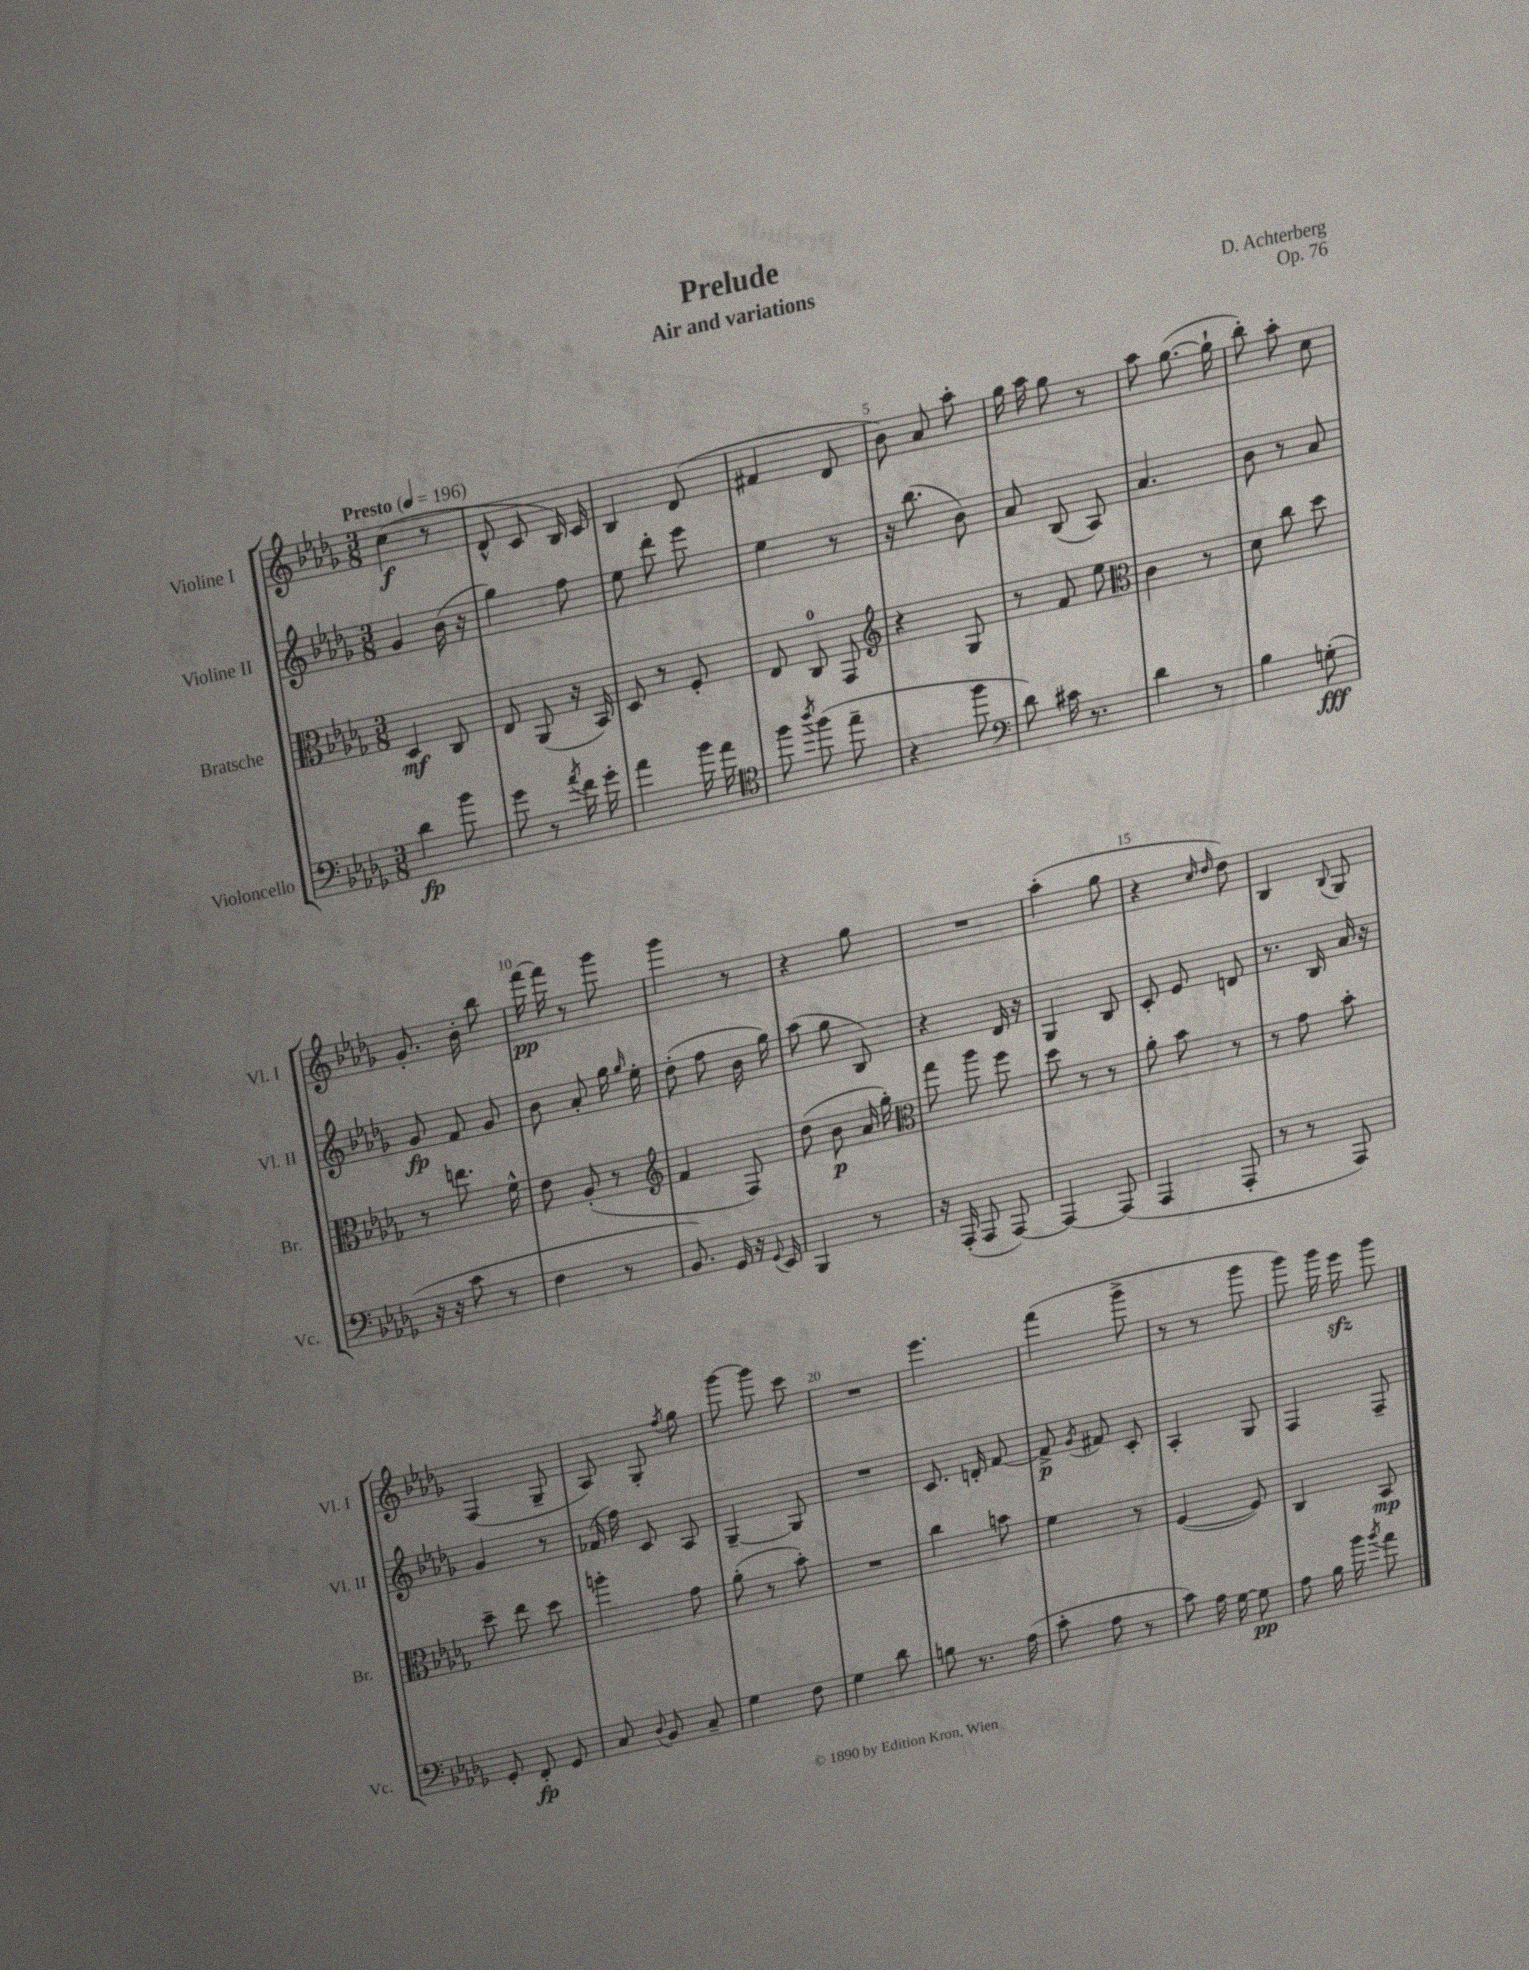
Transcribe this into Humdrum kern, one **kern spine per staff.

**kern	**kern	**kern	**kern
*staff4	*staff3	*staff2	*staff1
*clefF4	*clefC3	*clefG2	*clefG2
*k[b-e-a-d-g-]	*k[b-e-a-d-g-]	*k[b-e-a-d-g-]	*k[b-e-a-d-g-]
*M3/8	*M3/8	*M3/8	*M3/8
*MM196	*MM196	*MM196	*MM196
4d-	4D-	4g-	(4cc
8b-	8C	(16b-	8r
.	.	16r	.
=	=	=	=
8g-	8E-	4gg-)	8d-^^
8r	(8AA-	.	8c
8qa-	.	.	.
16f	16r	8ff	16B-)
16g-'	16BB-)	.	16c
=	=	=	=
4a-	8D-	8ee-	4B-
.	8r	8ddd-'	.
16b-	8F'	8eee-	(8d-
16a-	.	.	.
=	=	=	=
*clefC4	*	*	*
8ff	8E-	4ee-	4f#
8qaa-	.	.	.
(8ff	8C	.	.
8ee-~	8GG-	8r	8d-
=	=	=	=
*	*clefG2	*	*
4r	4r	16r	8b-)
.	.	(8.bb-	.
.	.	.	8a-
8ff	8G-	8b-)	8aa-'
=	=	=	=
*clefF4	*	*	*
8d-)	8r	8a-	16gg-
.	.	.	16aa-
16c#	8f	(8B-	8gg-
8.r	.	.	.
.	8ee-	8A-)	8r
=	=	=	=
*	*clefC3	*	*
4d-	4c	4.a-	8aa-
.	.	.	([8.gg-
8r	8r	.	.
.	.	.	16gg-`]
=	=	=	=
4B-	8d-	8b-	8bb-')
.	8cc	8r	8aa-'
(8G'	8dd-	8a-	8cc
=	=	=	=
16r	8r	8g-	8.g-'
16r	.	.	.
8c	8.ee	8f	.
.	.	.	16b-'
8r	.	8g-	8bb-
.	16f^^	.	.
=	=	=	=
4F	8e-	8b-	[16fff
.	.	.	16fff]
.	(8A-'	8a-'	8r
8r	8r	16gg-	8ggg-
.	.	16qqgg-	.
.	.	16ee-'	.
=	=	=	=
*	*clefG2	*	*
8.BB-)	4f	(8dd-'	4ggg-
.	.	8ff	.
16GG-	.	.	.
16r	8F)	16b-	8r
8qqGG-	.	.	.
16EE-	.	16gg-)	.
=	=	=	=
4BBB-	(8dd-	(8aa-	4r
.	8b-	8gg-	.
8r	16a-	8B-)	8gg-
.	16gg-')	.	.
=	=	=	=
*	*clefC3	*	*
16r	8gg-	4r	4.r
(16AAA-'	.	.	.
8AAA-	8aa-	.	.
[8AAA-)	8ff	16d-	.
.	.	16r	.
=	=	=	=
4AAA-_	8dd-	4G-	(4aa-'
.	8r	.	.
(8AAA-]	8r	8B-	8gg-
=	=	=	=
4AAA-	8a-'	8c'	4r
.	8b-	8e-	.
.	.	.	16qqcc
.	.	.	16qqdd-
8AAA-'	8r	8d	8dd-)
=	=	=	=
8r	8r	8.r	4B-
8r	8g-	.	.
.	.	16B-	.
.	.	.	8qqB-
8AAA-)	8b-'	16a-	8G-
.	.	16r	.
=	=	=	=
8GG-'	8dd-~	4g-	(4F
8FF'	8ee-	.	.
8GG-	8dd-	8r	8G-~
=	=	=	=
8C	4aa'	(16f-	8A-)
.	.	16ff)	.
8qqD-	.	.	.
8BB-	.	8c	8G-'
.	.	.	8qff
8C~	8g-	8A-	8gg-
=	=	=	=
4G-	(8a-'	[4G-~	[8ggg-
.	8r	.	8ggg-]
8F	8b-')	8G-]	8ccc
=	=	=	=
4G-	4.r	4.r	4.r
8d-	.	.	.
=	=	=	=
8B	4cc	8.c	4.eee-
8.r	.	.	.
.	.	16d'	.
.	8b	[8f	.
(16A-	.	.	.
=	=	=	=
8c'	4f	8f^]	(4fff
.	.	8qg-	.
8A-	.	8f#	.
8r	8r	8c'	8ggg-^
=	=	=	=
8c)	([4F	4A-'	8r
16A-	.	.	8r
[16G-	.	.	.
8G-]	8F])	8G-	8ggg-
=	=	=	=
8A-	4C	4F	8ggg-)
16B-	.	.	16ggg-
16b-	.	.	16eee-
8qb-	.	.	.
8a-	8BB-	8F~	8ggg-
==	==	==	==
*-	*-	*-	*-
